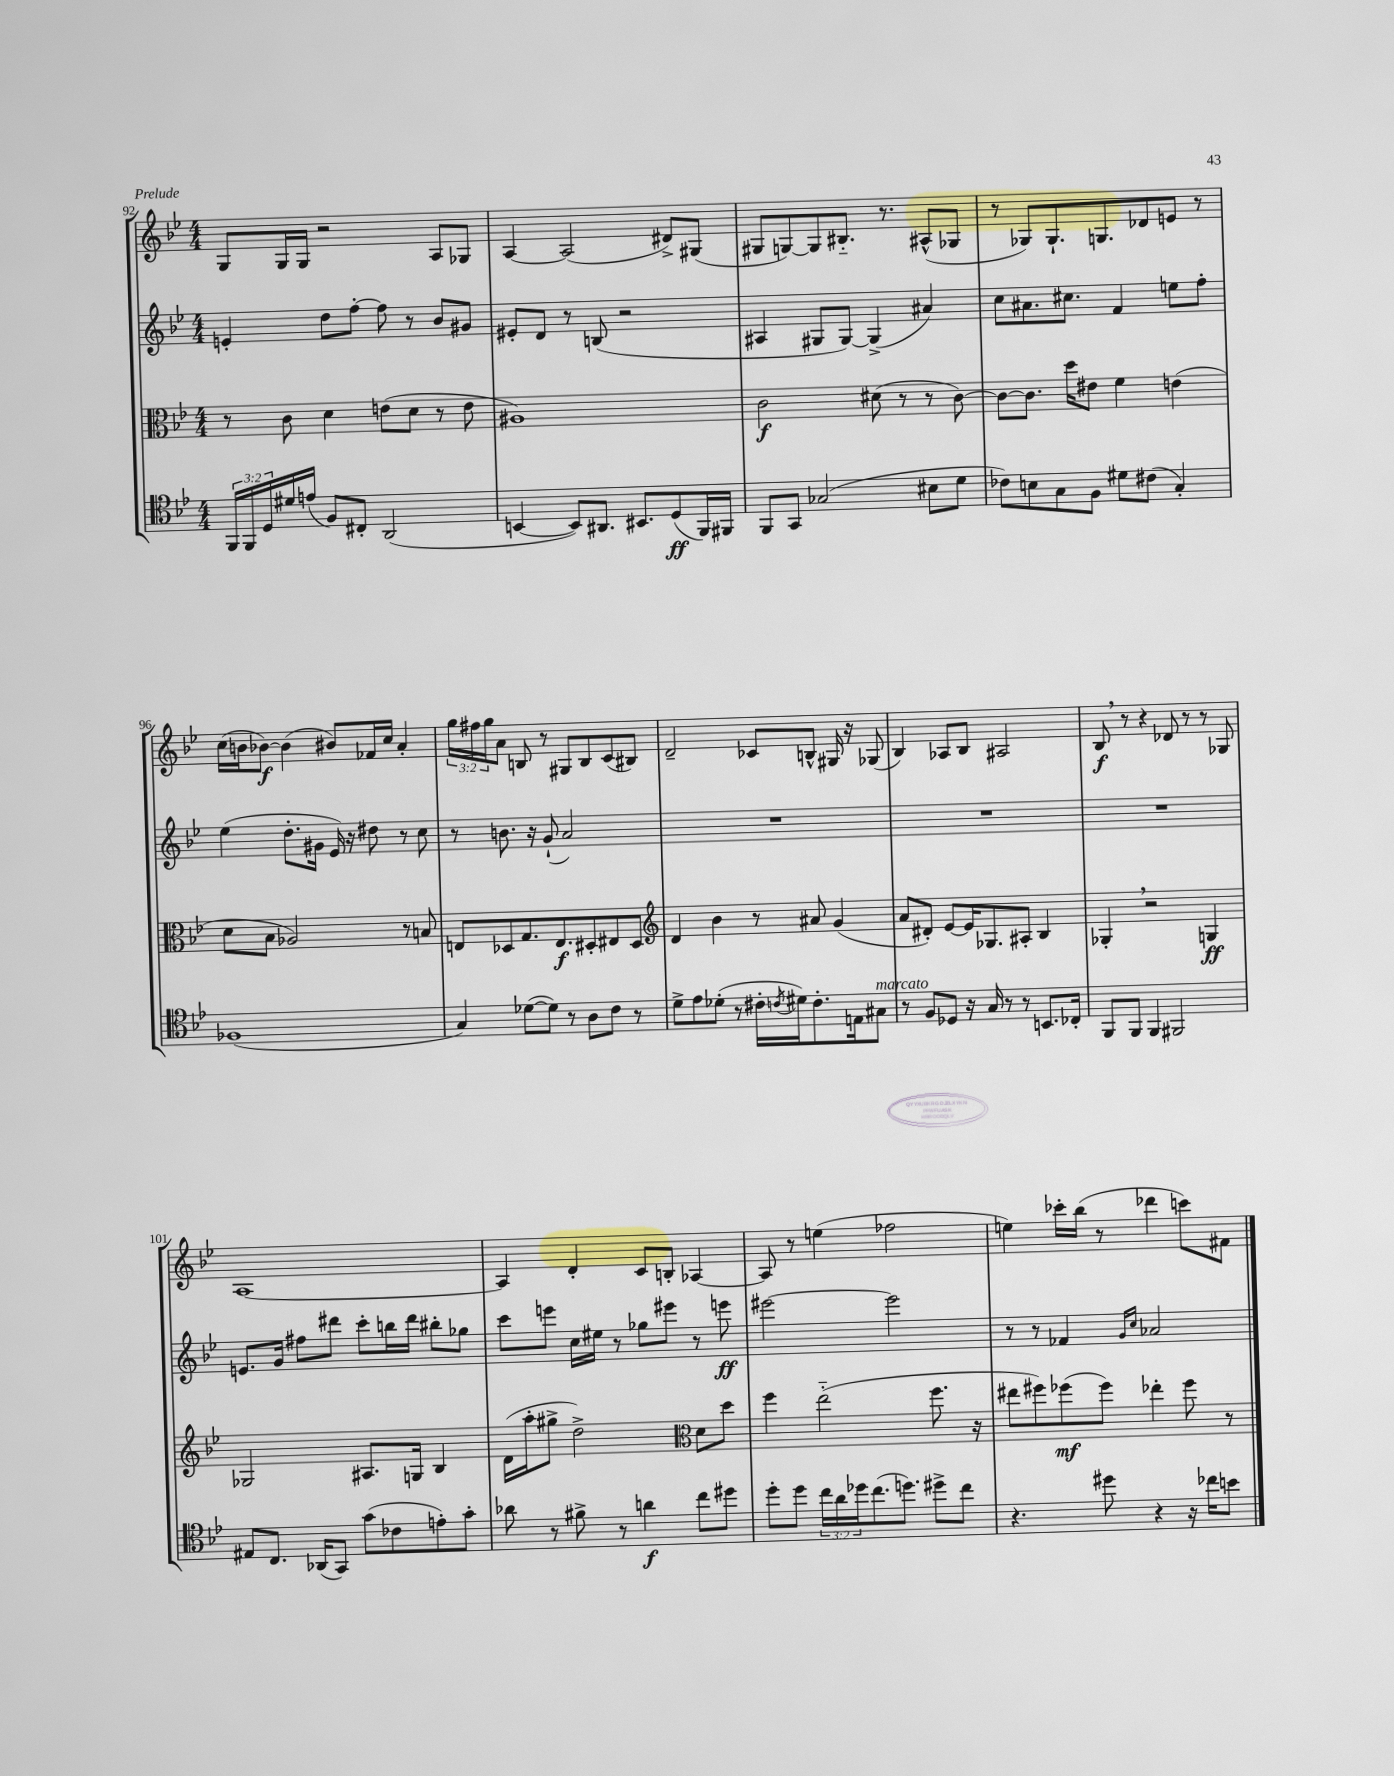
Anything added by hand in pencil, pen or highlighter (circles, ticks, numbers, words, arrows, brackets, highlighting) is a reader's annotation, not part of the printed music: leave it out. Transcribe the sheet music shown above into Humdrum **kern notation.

**kern	**dynam	**kern	**dynam	**kern	**dynam	**kern	**dynam
*part4	*part4	*part3	*part3	*part2	*part2	*part1	*part1
*staff4	*staff4	*staff3	*staff3	*staff2	*staff2	*staff1	*staff1
*clefC4	*	*clefC3	*	*clefG2	*	*clefG2	*
*k[b-e-]	*	*k[b-e-]	*	*k[b-e-]	*	*k[b-e-]	*
*M4/4	*	*M4/4	*	*M4/4	*	*M4/4	*
=92	=92	=92	=92	=92	=92	=92	=92
24FF/LL	.	8r	.	4en'/	.	8G/L	.
24FF/	.	.	.	.	.	.	.
24D/	.	.	.	.	.	.	.
16d#X/	.	8c\	.	.	.	16G/L	.
(16en/JJ	.	.	.	.	.	16G/JJ	.
8F/L)	.	4d\	.	8dd\L	.	2r	.
8C#X'/J	.	.	.	[8ff'\J	.	.	.
(2AA/	.	(8en\L	.	8ff\]	.	.	.
.	.	8d\J	.	8r	.	.	.
.	.	8r	.	8b-/L	.	8A/L	.
.	.	8e\	.	8g#X/J	.	8G-X/J	.
=93	=93	=93	=93	=93	=93	=93	=93
[4BBn/	.	1A#X)	.	8e#X'/L	.	[4A/	.
.	.	.	.	8d/J	.	.	.
8BB/L])	.	.	.	8r	.	(2A/]	.
8.AA#X/J	.	.	.	(8Bn/	.	.	.
.	.	.	.	2r	.	.	.
8.BB#X/L	.	.	.	.	.	.	.
(8D/	ff	.	.	.	.	8d#X^/L)	.
16FF/L)	.	.	.	.	.	(8G#X/J	.
16FF#X/JJ	.	.	.	.	.	.	.
=94	=94	=94	=94	=94	=94	=94	=94
8FF/L	.	2c\	f	4A#X/	.	8G#X/L	.
8GG/J	.	.	.	.	.	[8Gn/)	.
(2G-X/	.	.	.	8G#X/L	.	8G/]	.
.	.	.	.	[8G#/J)	.	8.B#X/J	.
.	.	(8d#X\	.	(4G#^/]	.	.	.
.	.	.	.	.	.	8.r	.
.	.	8r	.	.	.	.	.
8B#X\L	.	8r	.	4a#X/)	.	(8A#X^^/L	.
8d\J	.	[8c\)	.	.	.	8G-X/J	.
=95	=95	=95	=95	=95	=95	=95	=95
8c-X\L)	.	8c\L_	.	8cc\L	.	8r	.
8Bn\	.	8.c\J]	.	8.a#X\	.	8G-X/L)	.
8G\	.	.	.	.	.	8.G-`/	.
.	.	16dd\KL	.	8.cc#X\J	.	.	.
8F\J	.	8e#X\J	.	.	.	.	.
.	.	.	.	.	.	8.Gn/	.
8d#X\L	.	4f\	.	4f/	.	.	.
(8c#X\J	.	.	.	.	.	8d-X/	.
4G'/)	.	(4en\	.	8een\L	.	8en/J	.
.	.	.	.	8ff'\J	.	8r	.
!!LO:LB:g=z
=96	=96	=96	=96	=96	=96	=96	=96
(1F-X	.	8d\L	.	(4ee-\	.	(16cc\LL	.
.	.	.	.	.	.	16bn\J	.
.	.	8B-\J	.	.	.	[8b-X\J)	f
.	.	2A-X/)	.	8.dd'\L	.	(4b-\]	.
.	.	.	.	16g#X\Jk	.	.	.
.	.	.	.	16e-/)	.	8b#X/L)	.
.	.	.	.	16r	.	.	.
.	.	.	.	8dd#X\	.	16f-X/L	.
.	.	.	.	.	.	16cc/JJ	.
.	.	8r	.	8r	.	4a'/	.
.	.	8Bn/	.	8cc\	.	.	.
=97	=97	=97	=97	=97	=97	=97	=97
4G/)	.	8En/L	.	8r	.	24gg\LL	.
.	.	.	.	.	.	24ff#X\	.
.	.	.	.	.	.	24gg\J	.
.	.	8D-X/	.	8.bn\	.	8a\J	.
([8d-X\L	.	8.G/	.	.	.	8Bn/	.
.	.	.	.	16r	.	.	.
8d-\J])	.	.	.	(8g`/	.	8r	.
.	.	8.E/	f	.	.	.	.
8r	.	.	.	2a/)	.	8G#X/L	.
8A\L	.	8D#X'/	.	.	.	8B/	.
8c\J	.	8E#X/	.	.	.	(8c/	.
8r	.	8D#/J	.	.	.	8B#X/J)	.
=98	=98	=98	=98	=98	=98	=98	=98
*	*	*clefG2	*	*	*	*	*
8d^\L	.	4d/	.	1r	.	2d~/	.
8e-\	.	.	.	.	.	.	.
(8d-X'\J	.	4b-\	.	.	.	.	.
8r	.	.	.	.	.	.	.
16c#X'\LL	.	8r	.	.	.	8c-X/L	.
8qcn/	.	.	.	.	.	.	.
16d#X\J)	.	.	.	.	.	.	.
8.c'\	.	8a#X/	.	.	.	8Bn^^/J	.
.	.	(4g/	.	.	.	16G#X/	.
16En\k	.	.	.	.	.	16r	.
!LO:TX:a:i:t=marcato	!	!	!	!	!	!	!
8G#X\J	.	.	.	.	.	(8G-X/	.
=99	=99	=99	=99	=99	=99	=99	=99
8r	.	8a/L	.	1r	.	4B-/)	.
8F/L	.	8d#X'/J)	.	.	.	.	.
8D-X/J	.	[8e-/L	.	.	.	8A-X/L	.
16r	.	16e-/K]	.	.	.	8B-/J	.
16G/	.	8.G-X/	.	.	.	.	.
8r	.	.	.	.	.	2A#X/	.
8r	.	8A#X'/J	.	.	.	.	.
8.BBn/L	.	4B-/	.	.	.	.	.
16C-X'/Jk	.	.	.	.	.	.	.
=100	=100	=100	=100	=100	=100	=100	=100
8FF/L	.	4G-X',/	.	1r	.	8B-,/	f
8FF/J	.	.	.	.	.	8r	.
4FF/	.	2r	.	.	.	4r	.
2FF#X/	.	.	.	.	.	8d-X/	.
.	.	.	.	.	.	8r	.
.	.	4Gn/	ff	.	.	8r	.
.	.	.	.	.	.	8G-X/	.
!!LO:LB:g=z
=101	=101	=101	=101	=101	=101	=101	=101
8E#X/L	.	2G-X/	.	8.en/L	.	[1A	.
8.C/J	.	.	.	.	.	.	.
.	.	.	.	16g/Jk	.	.	.
.	.	.	.	8ff#X\L	.	.	.
(16AA-X/KL	.	.	.	.	.	.	.
8GG/J)	.	.	.	8ddd#X\J	.	.	.
(8g\L	.	8.A#X/L	.	8ccc'\L	.	.	.
8c-X\	.	.	.	16bbn\L	.	.	.
.	.	16Gn/Jk	.	16ddd#\JJ	.	.	.
8en'\)	.	4B-/	.	8bb#X'\L	.	.	.
8g'\J	.	.	.	8gg-X\J	.	.	.
=102	=102	=102	=102	=102	=102	=102	=102
8a-X\	.	(16d\LL	.	8ccc\L	.	4A/]	.
.	.	16aa'\J	.	.	.	.	.
8r	.	8gg#X^\J	.	8eeen\J	.	.	.
8f#X^\	.	2dd^\)	.	16cc\LL	.	4d'/	.
.	.	.	.	16ee#X\JJ	.	.	.
8r	.	.	.	8r	.	.	.
4an\	f	.	.	8gg-X\L	.	8c/L	.
.	.	.	.	8eee#X\J	.	8Bn'/J	.
*	*	*clefC3	*	*	*	*	*
8cc\L	.	8d\L	.	8r	.	[4A-X/	.
8dd#X\J	.	8dd\J	.	8eeen\	ff	.	.
=103	=103	=103	=103	=103	=103	=103	=103
8dd'\L	.	4ff\	.	[2eee#X\	.	8A-/]	.
8dd\J	.	.	.	.	.	8r	.
24cc\LL	.	(2ee-\	.	.	.	(4een\	.
24a\	.	.	.	.	.	.	.
24dd-X\J	.	.	.	.	.	.	.
(8.cc\	.	.	.	.	.	.	.
.	.	.	.	2eee#\]	.	2ff-X\	.
8.ddn\J)	.	.	.	.	.	.	.
8dd#X^\L	.	8.ff\	.	.	.	.	.
8cc\J	.	.	.	.	.	.	.
.	.	16r	.	.	.	.	.
=104	=104	=104	=104	=104	=104	=104	=104
4.r	.	8ee#X\L	.	8r	.	4een\)	.
.	.	8ff#X\)	.	8r	.	.	.
.	.	(8ff-X\	mf	4f-X/	.	16ccc-X'\LL	.
.	.	.	.	.	.	(16bb-\JJ	.
8dd#X\	.	8ff-\J)	.	.	.	8r	.
.	.	.	.	16qqg/LL	.	.	.
.	.	.	.	16qqcc/JJ	.	.	.
4r	.	4ee-X'\	.	2a-X/	.	4ddd-X\	.
16r	.	8ff-\	.	.	.	8cccn\L)	.
16cc-X\KL	.	.	.	.	.	.	.
8bn\J	.	8r	.	.	.	8f#X\J	.
==	==	==	==	==	==	==	==
*-	*-	*-	*-	*-	*-	*-	*-
